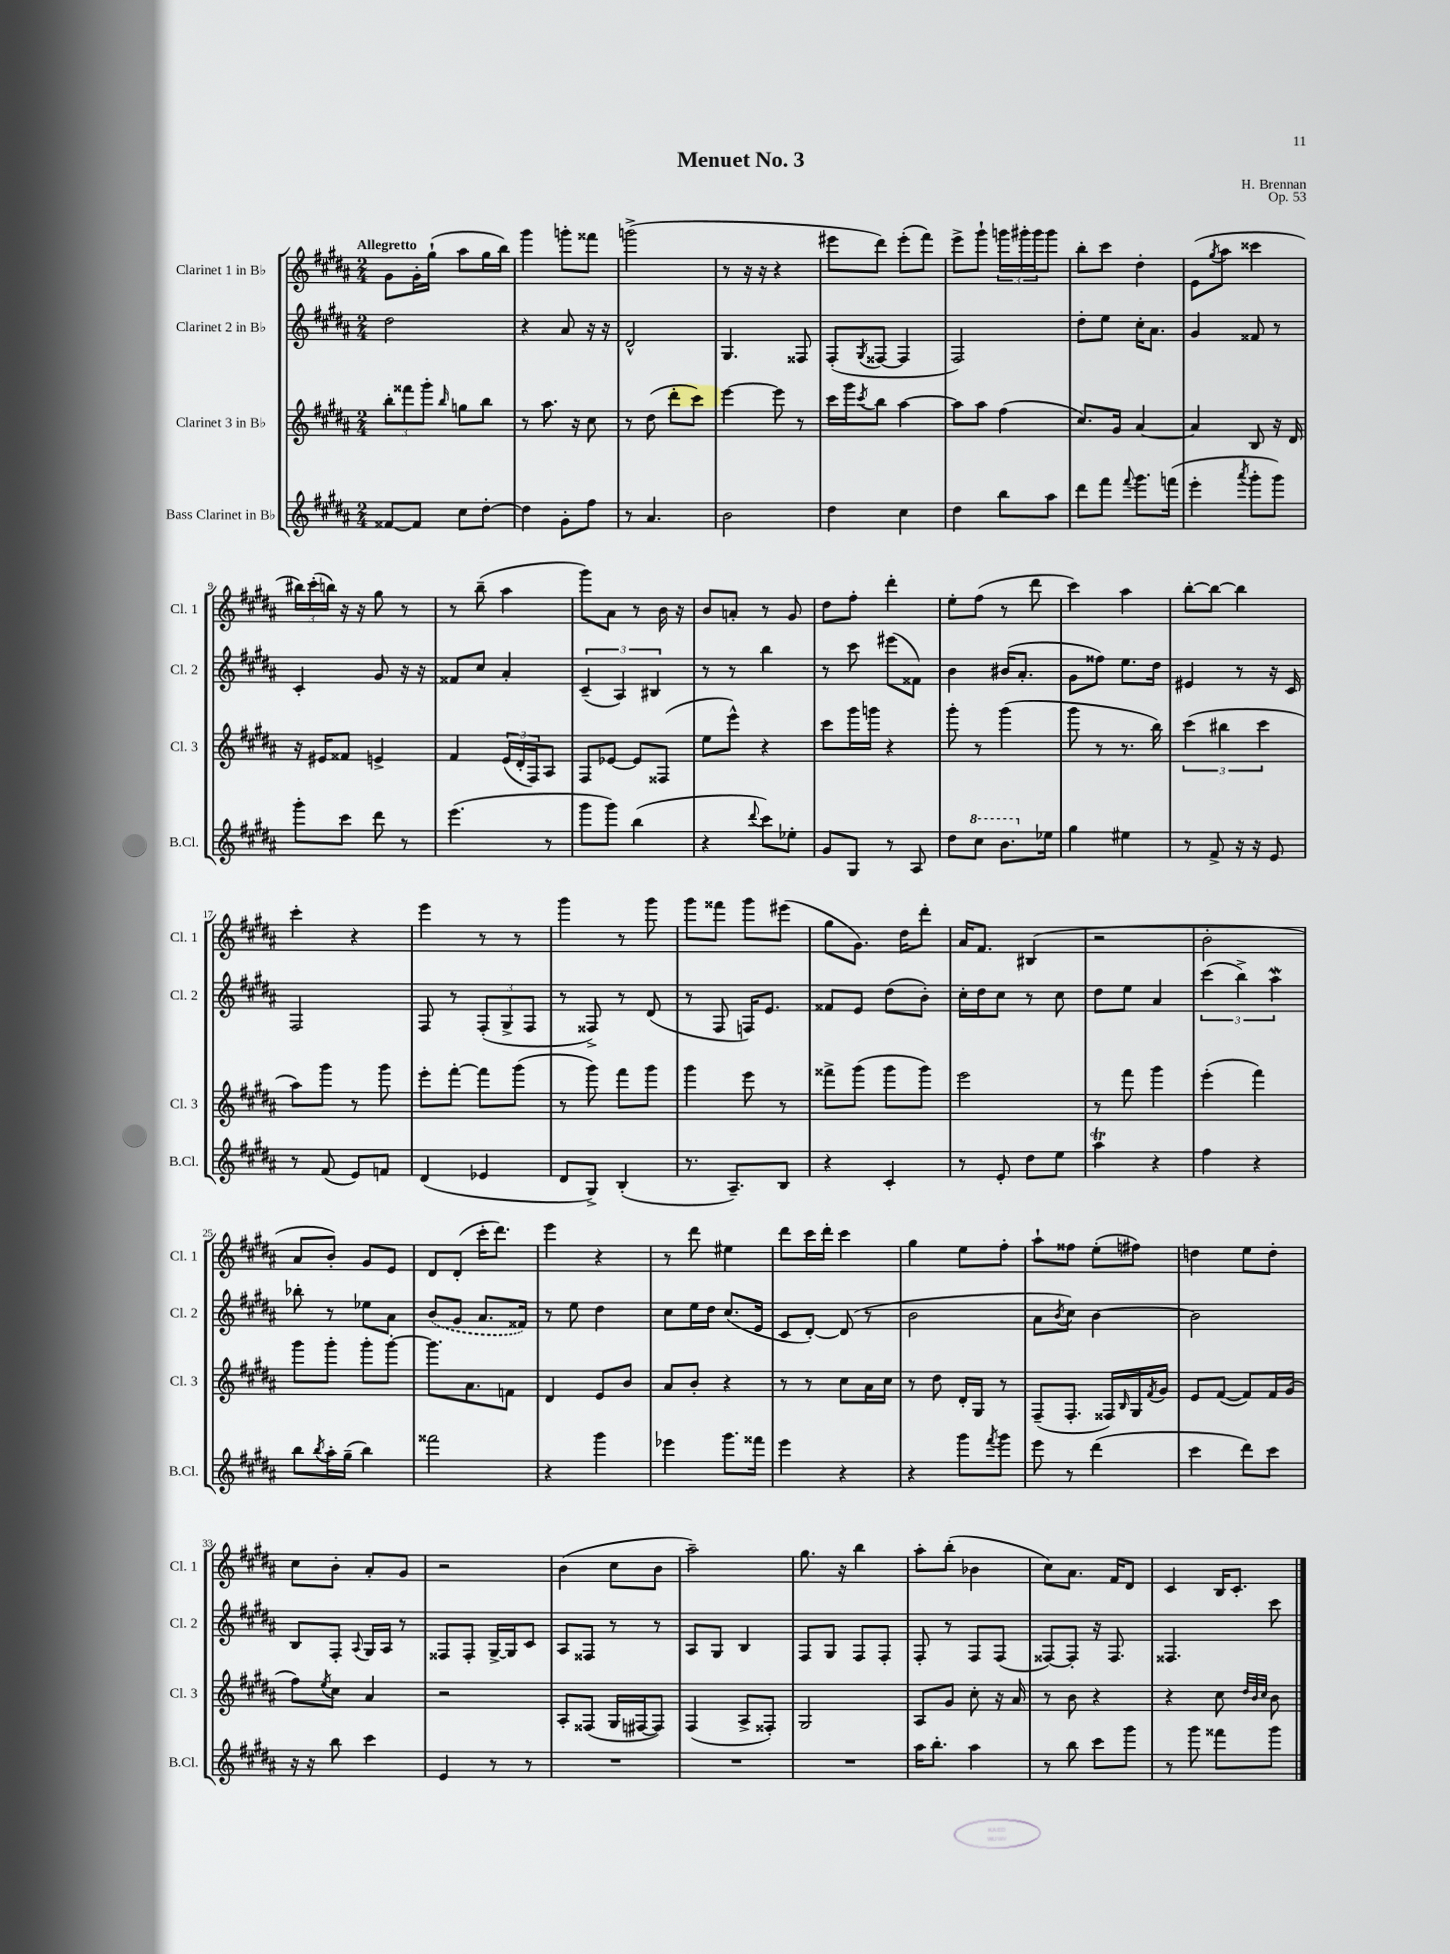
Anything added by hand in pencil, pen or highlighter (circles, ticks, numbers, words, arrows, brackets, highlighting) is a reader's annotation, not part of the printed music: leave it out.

**kern	**kern	**kern	**kern
*staff4	*staff3	*staff2	*staff1
*clefG2	*clefG2	*clefG2	*clefG2
*k[f#c#g#d#a#]	*k[f#c#g#d#a#]	*k[f#c#g#d#a#]	*k[f#c#g#d#a#]
*M2/4	*M2/4	*M2/4	*M2/4
[8f##	12bb'	2dd#	8g#
.	12fff##	.	.
8f##]	.	.	16g#'
.	12ggg#'	.	.
.	.	.	(16gg#`
.	16qqbb	.	.
8cc#	8gg	.	8aa#
[8dd#'	8bb	.	16gg#
.	.	.	16bb)
=	=	=	=
4dd#]	8r	4r	4ggg#
.	8.aa#	.	.
8g#'	.	8a#	8ggg'
.	16r	.	.
8ff#	8cc#	16r	8fff##
.	.	16r	.
=	=	=	=
8r	8r	2d#^^	(2ggg^
4.a#	(8dd#	.	.
.	8ddd#'	.	.
.	8ccc#)	.	.
=	=	=	=
2b	[4eee	4.G#	8r
.	.	.	16r
.	.	.	16r
.	8eee]	.	4r
.	8r	8F##	.
=	=	=	=
4dd#	16ccc#	(8F#'	8eee#
.	16ggg#	.	.
.	8qccc#	8qG#	.
.	8bb	[8F##	8ddd#)
4cc#	[4aa#	4F##]	(8eee#'
.	.	.	8fff#)
=	=	=	=
4dd#	8aa#]	2F#)	8eee^
.	8aa#	.	8ggg#`
8bb	(4ff#	.	24ggg
.	.	.	24ggg#'
.	.	.	24ggg#
8aa#	.	.	8ggg#
=	=	=	=
8ddd#	8.cc#)	8dd#'	8bb'
8fff#	.	8ee	8ccc#
.	16g#	.	.
8qqfff#	.	.	.
8.ggg#	[4a#	16cc#'	4dd#'
.	.	8.a#	.
(16fff	.	.	.
=	=	=	=
4eee'	4a#]	4g#	(8e
.	.	.	8qgg#
.	.	.	8aa#
8qaaa#	.	.	.
8ggg#'	8B	8f##	4ccc##
8ggg#)	16r	8r	.
.	16d#	.	.
=	=	=	=
8ggg#'	16r	4c#'	24bb#)
.	.	.	(24ccc#'
.	16e#	.	.
.	.	.	24bb)
8ccc#	8f##	.	16r
.	.	.	16r
8ddd#	4e^	8g#	8gg#
8r	.	16r	8r
.	.	16r	.
=	=	=	=
(4.eee	4f#	8f##	8r
.	.	8cc#	(8bb~
.	(24e	4a#'	4aa#
.	24d#'	.	.
.	24F#)	.	.
8r	8A#	.	.
=	=	=	=
8ggg#	8F#	(6c#~	8ggg#)
8ggg#)	[8e-	.	8a#
.	.	6A#)	.
(4bb	8e-]	.	8r
.	.	6B#	.
.	(8F##	.	16b
.	.	.	16r
=	=	=	=
4r	8ee	8r	8b
.	8eee^^)	8r	8a'
8qqddd#	.	.	.
8ccc#)	4r	4bb	8r
8ee-'	.	.	8g#
=	=	=	=
8g#	8ccc#	8r	8dd#
8G#	16ggg#	8ccc#	8ff#'
.	16ggg	.	.
8r	4r	(8eee#	4ddd#'
8A#	.	8f##)	.
=	=	=	=
8dd#	8ggg#'	4b	8ee'
8ccc#	8r	.	(8ff#
8.bb	(4ggg#	(16b#	8r
.	.	8.a#'	.
.	.	.	8ddd#
16ee-	.	.	.
=	=	=	=
4gg#	8ggg#	8g#	4ccc#)
.	8r	8ff##)	.
4ee#	8.r	8.ee	4aa#
.	16bb)	16dd#	.
=	=	=	=
8r	(6ccc#	4e#	[8bb'
8f#^	.	.	8bb_
.	6bb#	.	.
16r	.	8r	4bb]
16r	.	.	.
.	6ccc#	.	.
8e	.	16r	.
.	.	16c#	.
=	=	=	=
8r	8aa#)	2F#	4ccc#'
(8f#	8ggg#	.	.
8e)	8r	.	4r
8f	8ggg#	.	.
=	=	=	=
(4d#	8eee'	8F#	4eee
.	[8fff#'	8r	.
4e-	8fff#]	(12F#'	8r
.	.	12G#^	.
.	(8ggg#	.	8r
.	.	12F#	.
=	=	=	=
8d#	8r	8r	4ggg#
8G#^)	8ggg#)	8F##^)	.
(4B'	8fff#	8r	8r
.	8ggg#	(8d#	8ggg#
=	=	=	=
8.r	4ggg#	8r	8ggg#
.	.	8F#	8fff##
8.A#~)	.	.	.
.	8eee	16F)	8ggg#
.	.	8.e	.
8B	8r	.	(8eee#
=	=	=	=
4r	8fff##^	8f##	8gg#
.	(8ggg#	8e	8.g#)
4c#'	8ggg#	(8dd#	.
.	.	.	16dd#
.	8ggg#)	8b')	8ddd#'
=	=	=	=
8r	2eee	16cc#'	16a#
.	.	16dd#	8.f#
8e'	.	8cc#	.
8dd#	.	8r	(4B#
8ee	.	8cc#	.
=	=	=	=
4aa#	8r	8dd#	2r
.	8fff#	8ee	.
4r	4ggg#	4a#	.
=	=	=	=
4ff#	(4eee'	(6ccc#	2b'
.	.	6bb^)	.
4r	4fff#)	.	.
.	.	6aa#	.
=	=	=	=
8bb	8ggg#	8bb-'	8a#
8qbb	.	.	.
16aa#'	8ggg#'	8r	8b')
(16gg#~	.	.	.
4bb)	8ggg#'	8ee-	8g#
.	[8ggg#'	8a#	8e
=	=	=	=
2fff##	8.ggg#]	(8b	8d#
.	.	8g#	(8d#'
.	8.a#	.	.
.	.	8.a#	16ccc#'
.	.	.	8.ddd#)
.	8f	.	.
.	.	16f##)	.
=	=	=	=
4r	4d#	8r	4eee
.	.	8ee	.
4ggg#	8e	4dd#	4r
.	8b	.	.
=	=	=	=
4eee-	8a#	8cc#	8r
.	8b'	16ee	8ddd#
.	.	16dd#	.
8.ggg#	4r	(8.cc#	4ee#
16fff##	.	16e	.
=	=	=	=
4eee	8r	8c#	8ddd#
.	8r	[8d#')	16ccc#
.	.	.	16ddd#'
4r	8cc#	(8d#]	4ccc#
.	16a#	8r	.
.	16cc#	.	.
=	=	=	=
4r	8r	2b	4gg#
.	8dd#	.	.
8ggg#	16d#'	.	8ee
.	16G#	.	.
8qfff#	.	.	.
8ggg#	8r	.	8ff#'
=	=	=	=
8eee	(8F#~	8a#	8aa#`
.	.	8qb	.
8r	8.F#'	8cc#)	8ff##
(4ddd#	.	[4b	(8ee'
.	16F##)	.	.
.	16qqB	.	.
.	16G#	.	8ff#)
.	8qf#	.	.
.	16g#	.	.
=	=	=	=
4ccc#	8e	2b]	4dd
.	([8f#	.	.
8ddd#)	8f#])	.	8ee
8ccc#	16f#	.	8dd'
.	(16g#	.	.
=	=	=	=
16r	8ff#)	8B	8cc#
16r	.	.	.
.	8qee	.	.
8bb	8cc#	8F#'	8b'
.	.	8qqA#	.
4ccc#	4a#	16G#	8a#'
.	.	16A#	.
.	.	8r	8g#
=	=	=	=
4e	2r	8F##	2r
.	.	8F##'	.
8r	.	[16G#^	.
.	.	16G#]	.
8r	.	8c#	.
=	=	=	=
2r	8A#'	8A#	(4b
.	(8F##	8F##	.
.	16G#	8r	8cc#
.	[16F#	.	.
.	8F#])	8r	8b
=	=	=	=
2r	(4F#	8A#	2aa#~)
.	.	8G#	.
.	8A#^	4B	.
.	8F##')	.	.
=	=	=	=
2r	2G#	8F#	8.gg#
.	.	8G#	.
.	.	.	16r
.	.	8F#	4bb
.	.	8F#'	.
=	=	=	=
16aa#	8A#	8F#'	8aa#'
8.bb'	.	.	.
.	8g#	8r	(8bb'
4aa#	8cc#'	8F#	4b-
.	16r	(8F#	.
.	16a#	.	.
=	=	=	=
8r	8r	[8F##)	8cc#)
8bb	8b	8F##']	8.a#
8ccc#	4r	16r	.
.	.	8.F##	16f#
8ggg#	.	.	8d#
=	=	=	=
8r	4r	4.F##	4c#
8ggg#	.	.	.
8fff##	8cc#	.	16B
.	.	.	8.c#'
.	32qqdd#	.	.
.	32qqb	.	.
.	32qqcc#	.	.
8ggg#	8b	8ccc#	.
==	==	==	==
*-	*-	*-	*-
